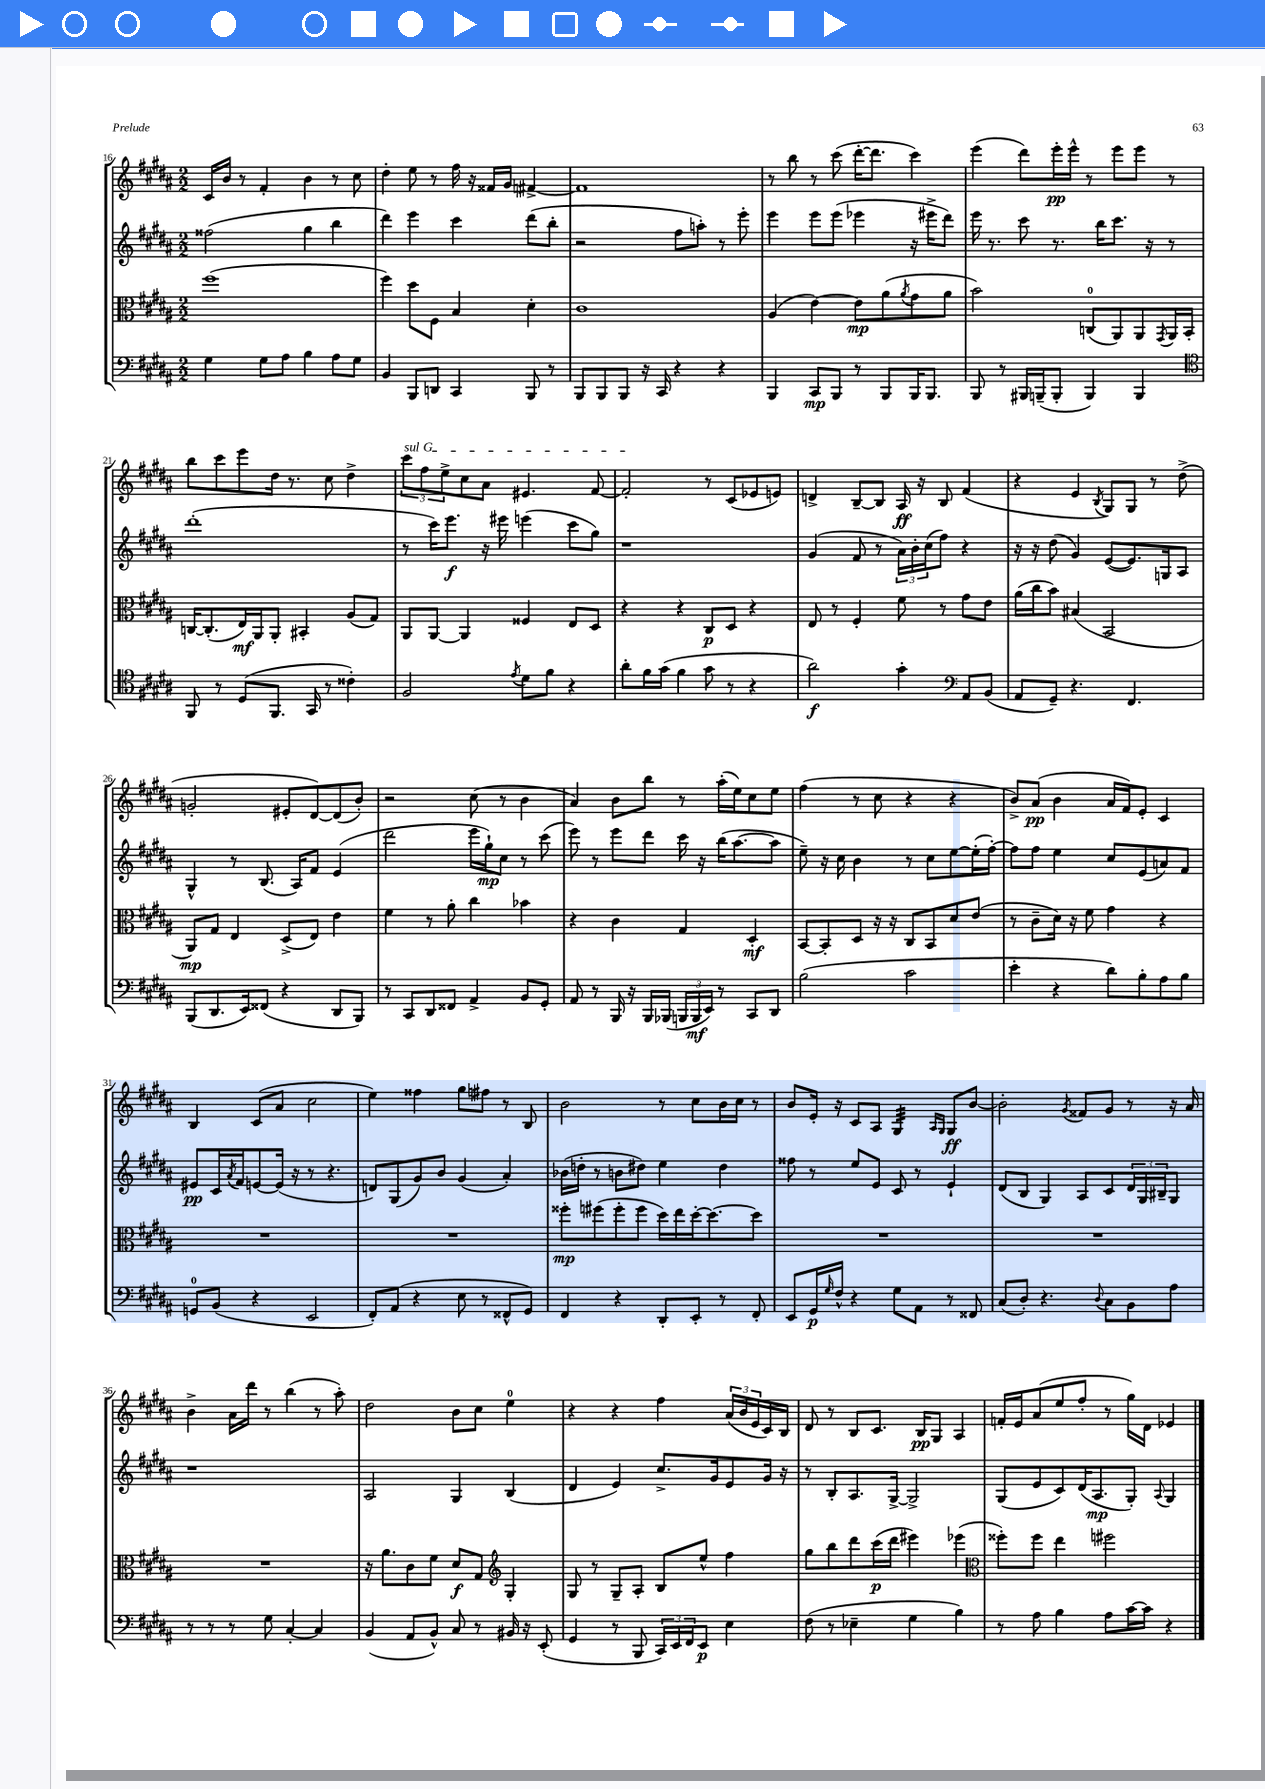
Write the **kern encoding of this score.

**kern	**dynam	**kern	**dynam	**kern	**dynam	**kern	**dynam
*part4	*part4	*part3	*part3	*part2	*part2	*part1	*part1
*staff4	*staff4	*staff3	*staff3	*staff2	*staff2	*staff1	*staff1
*clefF4	*	*clefC3	*	*clefG2	*	*clefG2	*
*k[f#c#g#d#a#]	*	*k[f#c#g#d#a#]	*	*k[f#c#g#d#a#]	*	*k[f#c#g#d#a#]	*
*M2/2	*	*M2/2	*	*M2/2	*	*M2/2	*
=16	=16	=16	=16	=16	=16	=16	=16
4G#\	.	(1ff#	.	(2ff##X\	.	16c#/LL	.
.	.	.	.	.	.	16b/JJ	.
.	.	.	.	.	.	8r	.
8G#\L	.	.	.	.	.	4f#'/	.
8A#\J	.	.	.	.	.	.	.
4B\	.	.	.	4gg#\	.	4b\	.
8A#\L	.	.	.	4bb\	.	8r	.
8G#\J	.	.	.	.	.	8cc#\	.
=17	=17	=17	=17	=17	=17	=17	=17
4BB/	.	4ff#\)	.	4ddd#\)	.	4dd#'\	.
8BBB/L	.	8dd#\L	.	4eee\	.	8ee\	.
8DDn/J	.	8F#\J	.	.	.	8r	.
4CC#/	.	4B/	.	4ccc#\	.	16ff#\	.
.	.	.	.	.	.	16r	.
.	.	.	.	.	.	16f##X/LL	.
.	.	.	.	.	.	16g#/JJ	.
8BBB/	.	4d#'\	.	(8ddd#\L	.	[4f#X^/	.
8r	.	.	.	8bb'\J	.	.	.
=18	=18	=18	=18	=18	=18	=18	=18
8BBB/L	.	1c#	.	2r	.	1f#]	.
8BBB/	.	.	.	.	.	.	.
8BBB/J	.	.	.	.	.	.	.
16r	.	.	.	.	.	.	.
16CC#/	.	.	.	.	.	.	.
4r	.	.	.	8ff#\L	.	.	.
.	.	.	.	8aan'\J)	.	.	.
4r	.	.	.	8r	.	.	.
.	.	.	.	8eee'\	.	.	.
=19	=19	=19	=19	=19	=19	=19	=19
4BBB/	.	(4A#/	.	4eee\	.	8r	.
.	.	.	.	.	.	8bb\	.
8CC#/L	mp	[4e\)	.	8eee\L	.	8r	.
8BBB/J	.	.	.	(8eee\J	.	(8ccc#\	.
8r	.	8e\L]	mp	4eee-X\	.	[16ddd#'\KL	.
.	.	.	.	.	.	8.ddd#\J]	.
8BBB/L	.	(8a#\	.	.	.	.	.
.	.	8qa#/	.	.	.	.	.
16BBB/K	.	8g#\	.	16r	.	4ccc#\)	.
8.BBB/J	.	.	.	16eee#X^\KL	.	.	.
.	.	8a#\J	.	8ddd#\J)	.	.	.
=20	=20	=20	=20	=20	=20	=20	=20
8BBB/	.	2b\)	.	16eee\	.	(4eee\	.
.	.	.	.	8.r	.	.	.
8r	.	.	.	.	.	.	.
16BBB#X/LL	.	.	.	8ccc#\	.	8ddd#\L)	.
(16BBBn~/J	.	.	.	.	.	.	.
8BBB'/J	.	.	.	8.r	.	16eee'\L	pp
.	.	.	.	.	.	16eee^^\JJ	.
4BBB/)	.	(8Cn/L	.	.	.	8r	.
.	.	.	.	16bb\KL	.	.	.
.	.	8AA#/)	.	8.ccc#\J	.	8eee\L	.
4BBB/	.	8AA#/	.	.	.	8eee\J	.
.	.	.	.	16r	.	.	.
.	.	8qGG#/	.	.	.	.	.
.	.	16AA#/L	.	8r	.	8r	.
.	.	16BB'/JJ	.	.	.	.	.
!!LO:LB:g=z
=21	=21	=21	=21	=21	=21	=21	=21
*clefC4	*	*	*	*	*	*	*
8FF#/	.	[16Cn/KL	.	(1ddd#'	.	8bb\L	.
.	.	(8.C'/]	.	.	.	.	.
8r	.	.	.	.	.	8ccc#\	.
(8D#/L	.	16E/L)	mf	.	.	8eee\	.
.	.	16AA#/J	.	.	.	.	.
8.FF#/J	.	8AA#'/J	.	.	.	16dd#\Jk	.
.	.	.	.	.	.	8.r	.
.	.	4BB#X'/	.	.	.	.	.
16GG#/	.	.	.	.	.	.	.
8r	.	.	.	.	.	8cc#\	.
4c##X'\)	.	(8A#/L	.	.	.	4dd#^\	.
.	.	8G#/J)	.	.	.	.	.
=22	=22	=22	=22	=22	=22	=22	=22
!	!	!	!	!	!	!LO:TX:a:i:t=sul G	!
2F#/	.	8AA#/L	.	8r	.	12ccc#\L	.
.	.	.	.	.	.	12ff#\	.
.	.	[8AA#/J	.	16ccc#\KL)	.	.	.
.	.	.	.	.	.	12ee^\	.
.	.	.	.	8.eee\J	f	.	.
.	.	4AA#/]	.	.	.	8cc#\	.
.	.	.	.	16r	.	8a#\J	.
.	.	.	.	16eee#X\	.	.	.
8qe/	.	.	.	.	.	.	.
8d#\L	.	4F##X/	.	(4eeen\	.	4.e#X/	.
8f#\J	.	.	.	.	.	.	.
4r	.	8E/L	.	8ccc#\L	.	.	.
.	.	8D#/J	.	8gg#\J)	.	[8f#/	.
=23	=23	=23	=23	=23	=23	=23	=23
8a#'\L	.	4r	.	1r	.	2f#'/]	.
16f#\L	.	.	.	.	.	.	.
(16g#\JJ	.	.	.	.	.	.	.
4f#\	.	4r	.	.	.	.	.
8g#\	.	8C#/L	p	.	.	8r	.
8r	.	8D#/J	.	.	.	(8c#/L	.
4r	.	4r	.	.	.	8e-X/	.
.	.	.	.	.	.	8en/J)	.
=24	=24	=24	=24	=24	=24	=24	=24
2a#\)	f	8E/	.	(4g#/	.	4dn^/	.
.	.	8r	.	.	.	.	.
.	.	4F#'/	.	8f#/	.	[8B~/L	.
.	.	.	.	8r	.	8B/J]	.
4g#'\	.	8f#\	.	24a#\LL)	.	16A#/	ff
.	.	.	.	24b'\	.	.	.
.	.	.	.	.	.	16r	.
.	.	.	.	(24cc#\J	.	.	.
.	.	8r	.	8ff#\J)	.	8B/	.
*clefF4	*	*	*	*	*	*	*
8AA#/L	.	8g#\L	.	4r	.	(4f#/	.
(8BB/J	.	8e\J	.	.	.	.	.
=25	=25	=25	=25	=25	=25	=25	=25
8AA#/L	.	(16a#\LL	.	16r	.	4r	.
.	.	16cc#\J	.	16r	.	.	.
8GG#~/J)	.	8b\J)	.	(8dd#\	.	.	.
4.r	.	(4B#X/	.	4g#/)	.	4e/	.
.	.	.	.	.	.	8qB/	.
.	.	2BB/	.	([8e/L	.	8G#/L)	.
4.FF#/	.	.	.	8.e/])	.	8G#/J	.
.	.	.	.	.	.	8r	.
.	.	.	.	16Gn/k	.	.	.
.	.	.	.	8A#/J	.	(8dd#^\	.
!!LO:LB:g=z
=26	=26	=26	=26	=26	=26	=26	=26
(8BBB/L	.	8AA#/L)	mp	4G#^^/	.	2gn'/	.
8.DD#/	.	8G#/J	.	.	.	.	.
.	.	4E/	.	8r	.	.	.
16EE/k)	.	.	.	.	.	.	.
(8FF##X/J	.	.	.	(8.B/	.	.	.
4r	.	(8D#^/L	.	.	.	8e#X'/L	.
.	.	.	.	16A#/KL)	.	.	.
.	.	8E/J)	.	8f#/J	.	[8d#/)	.
8DD#/L	.	4e\	.	(4e/	.	(8d#/]	.
8BBB/J)	.	.	.	.	.	8b'/J)	.
=27	=27	=27	=27	=27	=27	=27	=27
8r	.	4f#\	.	2ddd#\	.	2r	.
8CC#/L	.	.	.	.	.	.	.
8DD#/	.	8r	.	.	.	.	.
8FF##X/J	.	8a#'\	.	.	.	.	.
4AA#^/	.	4cc#\	.	16eee\LL	.	(8cc#\	.
.	.	.	.	16gg#`\J)	mp	.	.
.	.	.	.	8cc#\J	.	8r	.
8BB/L	.	4b-X\	.	8r	.	4b\	.
8GG#'/J	.	.	.	(8ccc#\	.	.	.
=28	=28	=28	=28	=28	=28	=28	=28
8AA#/	.	4r	.	8eee\)	.	4a#/)	.
8r	.	.	.	8r	.	.	.
16BBB/	.	4c#\	.	8eee\L	.	8b\L	.
16r	.	.	.	.	.	.	.
16BBB/LL	.	.	.	8ddd#\J	.	8bb\J	.
(16BBB-X/JJ	.	.	.	.	.	.	.
24BBBn/LL	.	4G#/	.	16ccc#\	.	8r	.
24BBB/	mf	.	.	.	.	.	.
.	.	.	.	16r	.	.	.
24EE/JJ)	.	.	.	.	.	.	.
8r	.	.	.	(16bb\KL	.	(16aa#'\LL	.
.	.	.	.	[8.aa#\	.	16ee\J)	.
8CC#/L	.	4D#'/	mf	.	.	8cc#\	.
8DD#/J	.	.	.	8aa#\J]	.	8ee\J	.
=29	=29	=29	=29	=29	=29	=29	=29
(2B\	.	[8BB/L	.	8ee~\)	.	(4ff#\	.
.	.	8BB'/]	.	16r	.	.	.
.	.	.	.	16cc#\	.	.	.
.	.	8D#/J	.	4b\	.	8r	.
.	.	16r	.	.	.	8cc#\	.
.	.	16r	.	.	.	.	.
2c#\	.	8C#/L	.	8r	.	4r	.
.	.	8BB/	.	8cc#\L	.	.	.
.	.	8d#/	.	[8ee\	.	4r	.
.	.	(8e/J	.	(16ee'\L]	.	.	.
.	.	.	.	[16ff#'\JJ)	.	.	.
=30	=30	=30	=30	=30	=30	=30	=30
4e'\	.	8r	.	8ff#\L]	.	8b^/L)	.
.	.	8c#~\L	.	8ff#\J	.	(8a#/J	pp
4r	.	16d#\Jk)	.	4ee\	.	4b\	.
.	.	16r	.	.	.	.	.
.	.	8f#\	.	.	.	.	.
8d#\L)	.	4g#\	.	8cc#/L	.	16a#/LL	.
.	.	.	.	.	.	16f#/J)	.
8B'\	.	.	.	(8e/	.	8e'/J	.
8A#\	.	4r	.	8an/)	.	4c#/	.
8B\J	.	.	.	8f#/J	.	.	.
!!LO:LB:g=z
=31	=31	=31	=31	=31	=31	=31	=31
8GGn/L	.	1r	.	8e#X/L	pp	4B/	.
(8BB/J	.	.	.	16c#/L	.	.	.
.	.	.	.	8qa#/	.	.	.
.	.	.	.	16f#/J	.	.	.
4r	.	.	.	[8en/	.	(8c#/L	.
.	.	.	.	(16e/Jk]	.	8a#/J	.
.	.	.	.	16r	.	.	.
2EE/	.	.	.	8r	.	2cc#\	.
.	.	.	.	4.r	.	.	.
=32	=32	=32	=32	=32	=32	=32	=32
8FF#'/L)	.	1r	.	8dn/L)	.	4ee\)	.
(8AA#/J	.	.	.	(8G#/	.	.	.
4r	.	.	.	8g#/)	.	4ff##X\	.
.	.	.	.	8b/J	.	.	.
8E\	.	.	.	(4g#/	.	8gg#\L	.
8r	.	.	.	.	.	8ff#X\J	.
8FF##X^^/L	.	.	.	4a#'/)	.	8r	.
8GG#/J)	.	.	.	.	.	8B/	.
=33	=33	=33	=33	=33	=33	=33	=33
4FF#/	.	8ff##X'\L	mp	(16b-X\LL	.	2b\	.
.	.	.	.	16ddn'\JJ	.	.	.
.	.	(8ff#X\	.	8r	.	.	.
4r	.	8ff#'\	.	8bn\L	.	.	.
.	.	8ff#\J	.	8dd#X\J)	.	.	.
8DD#'/L	.	16dd#\LL)	.	4ee\	.	8r	.
.	.	16ee\	.	.	.	.	.
8EE'/J	.	[16dd#'\J	.	.	.	8cc#\L	.
.	.	8.dd#\_	.	.	.	.	.
8r	.	.	.	4dd#\	.	16b\L	.
.	.	.	.	.	.	16cc#\JJ	.
8FF#'/	.	8dd#\J]	.	.	.	8r	.
=34	=34	=34	=34	=34	=34	=34	=34
8EE/L	.	1r	.	8ff##X\	.	8b/L	.
16GG#/L	p	.	.	8r	.	16e'/Jk	.
16qqG#/	.	.	.	.	.	.	.
16F#^^/JJ	.	.	.	.	.	16r	.
4r	.	.	.	8ee/L	.	8c#/L	.
.	.	.	.	8e/J	.	8A#/J	.
*	*	*	*	*	*	*tremolo	*
8G#\L	.	.	.	8c#/	.	32G#/LLL	.
.	.	.	.	.	.	32G#/	.
.	.	.	.	.	.	32G#/	.
.	.	.	.	.	.	32G#/	.
8AA#\J	.	.	.	8r	.	32G#/	.
.	.	.	.	.	.	32G#/	.
.	.	.	.	.	.	32G#/	.
.	.	.	.	.	.	32G#/JJJ	.
*	*	*	*	*	*	*Xtremolo	*
.	.	.	.	.	.	16qqA#/LL	.
.	.	.	.	.	.	16qqG#/JJ	.
8r	.	.	.	4e`/	.	8G#/L	ff
8FF##X/	.	.	.	.	.	[8b/J	.
=35	=35	=35	=35	=35	=35	=35	=35
(8C#/L	.	1r	.	(8d#/L	.	2b'\]	.
8D#'/J)	.	.	.	8B/J	.	.	.
4.r	.	.	.	4G#/)	.	.	.
.	.	.	.	.	.	8qg#/	.
.	.	.	.	8A#/L	.	8f##X/L	.
8qqD#/	.	.	.	.	.	.	.
8C#\L	.	.	.	8c#/	.	8g#/J	.
8BB\	.	.	.	24d#/L	.	8r	.
.	.	.	.	24G#/	.	.	.
.	.	.	.	24B#X~/J	.	.	.
8A#\J	.	.	.	8G#/J	.	16r	.
.	.	.	.	.	.	16a#/	.
!!LO:LB:g=z
=36	=36	=36	=36	=36	=36	=36	=36
8r	.	1r	.	1r	.	4b^\	.
8r	.	.	.	.	.	.	.
8r	.	.	.	.	.	16a#\LL	.
.	.	.	.	.	.	16ddd#\JJ	.
8G#\	.	.	.	.	.	8r	.
[4C#'/	.	.	.	.	.	(4bb\	.
4C#/]	.	.	.	.	.	8r	.
.	.	.	.	.	.	8aa#'\)	.
=37	=37	=37	=37	=37	=37	=37	=37
(4BB/	.	16r	.	2A#/	.	2dd#\	.
.	.	8.a#\L	.	.	.	.	.
8AA#/L	.	8c#\	.	.	.	.	.
8BB^^/J)	.	8f#\J	.	.	.	.	.
8C#/	.	8d#/L	f	4G#/	.	8b\L	.
8r	.	8G#/J	.	.	.	8cc#\J	.
*	*	*clefG2	*	*	*	*	*
16BB#X/	.	4G#'/	.	(4B/	.	4ee\	.
16r	.	.	.	.	.	.	.
(8EE'/	.	.	.	.	.	.	.
=38	=38	=38	=38	=38	=38	=38	=38
4GG#/	.	8G#/	.	4d#/	.	4r	.
.	.	8r	.	.	.	.	.
8r	.	8G#~/L	.	4e/)	.	4r	.
8BBB/	.	8A#'/J	.	.	.	.	.
24CC#/LL)	.	8B/L	.	8.cc#^/L	.	4ff#\	.
24EE/	.	.	.	.	.	.	.
24FF#/J	.	.	.	.	.	.	.
8EE/J	p	8ee^^/J	.	.	.	.	.
.	.	.	.	16g#/k	.	.	.
4E\	.	4ff#\	.	8e/	.	(24a#/LL	.
.	.	.	.	.	.	24b/	.
.	.	.	.	.	.	24e/	.
.	.	.	.	16g#/Jk	.	16c#/)	.
.	.	.	.	16r	.	16B/JJ	.
=39	=39	=39	=39	=39	=39	=39	=39
(8F#\	.	8gg#\L	.	8r	.	8d#/	.
8r	.	8bb\	.	8B'/L	.	8r	.
4E-X~\	.	8ddd#\	.	8.A#/	.	8B/L	.
.	.	(16ccc#\L	p	.	.	8.c#/J	.
.	.	16ddd#\JJ	.	[16G#^/Jk	.	.	.
4G#\	.	4eee#X\)	.	2G#^/]	.	.	.
.	.	.	.	.	.	16B/KL	pp
.	.	.	.	.	.	8G#/J	.
4B\)	.	(4eee-X\	.	.	.	4A#/	.
=40	=40	=40	=40	=40	=40	=40	=40
*	*	*clefC3	*	*	*	*	*
8r	.	8ff##X'\L)	.	(8G#/L	.	16fn'/LL	.
.	.	.	.	.	.	16e/J	.
8A#\	.	8ff##\J	.	8e/	.	(8a#/	.
4B\	.	4ee\	.	8c#/)	.	8ee/	.
.	.	.	.	(16d#/K	.	8ff#'/J	.
.	.	.	.	8.A#/	mp	.	.
8A#\L	.	2ff#X\	.	.	.	8r	.
[16c#\L	.	.	.	8G#'/J)	.	16gg#\LL)	.
16c#\JJ]	.	.	.	.	.	16d#\JJ	.
.	.	.	.	8qqA#/	.	.	.
4r	.	.	.	4G#/	.	4e-X/	.
==	==	==	==	==	==	==	==
*-	*-	*-	*-	*-	*-	*-	*-
